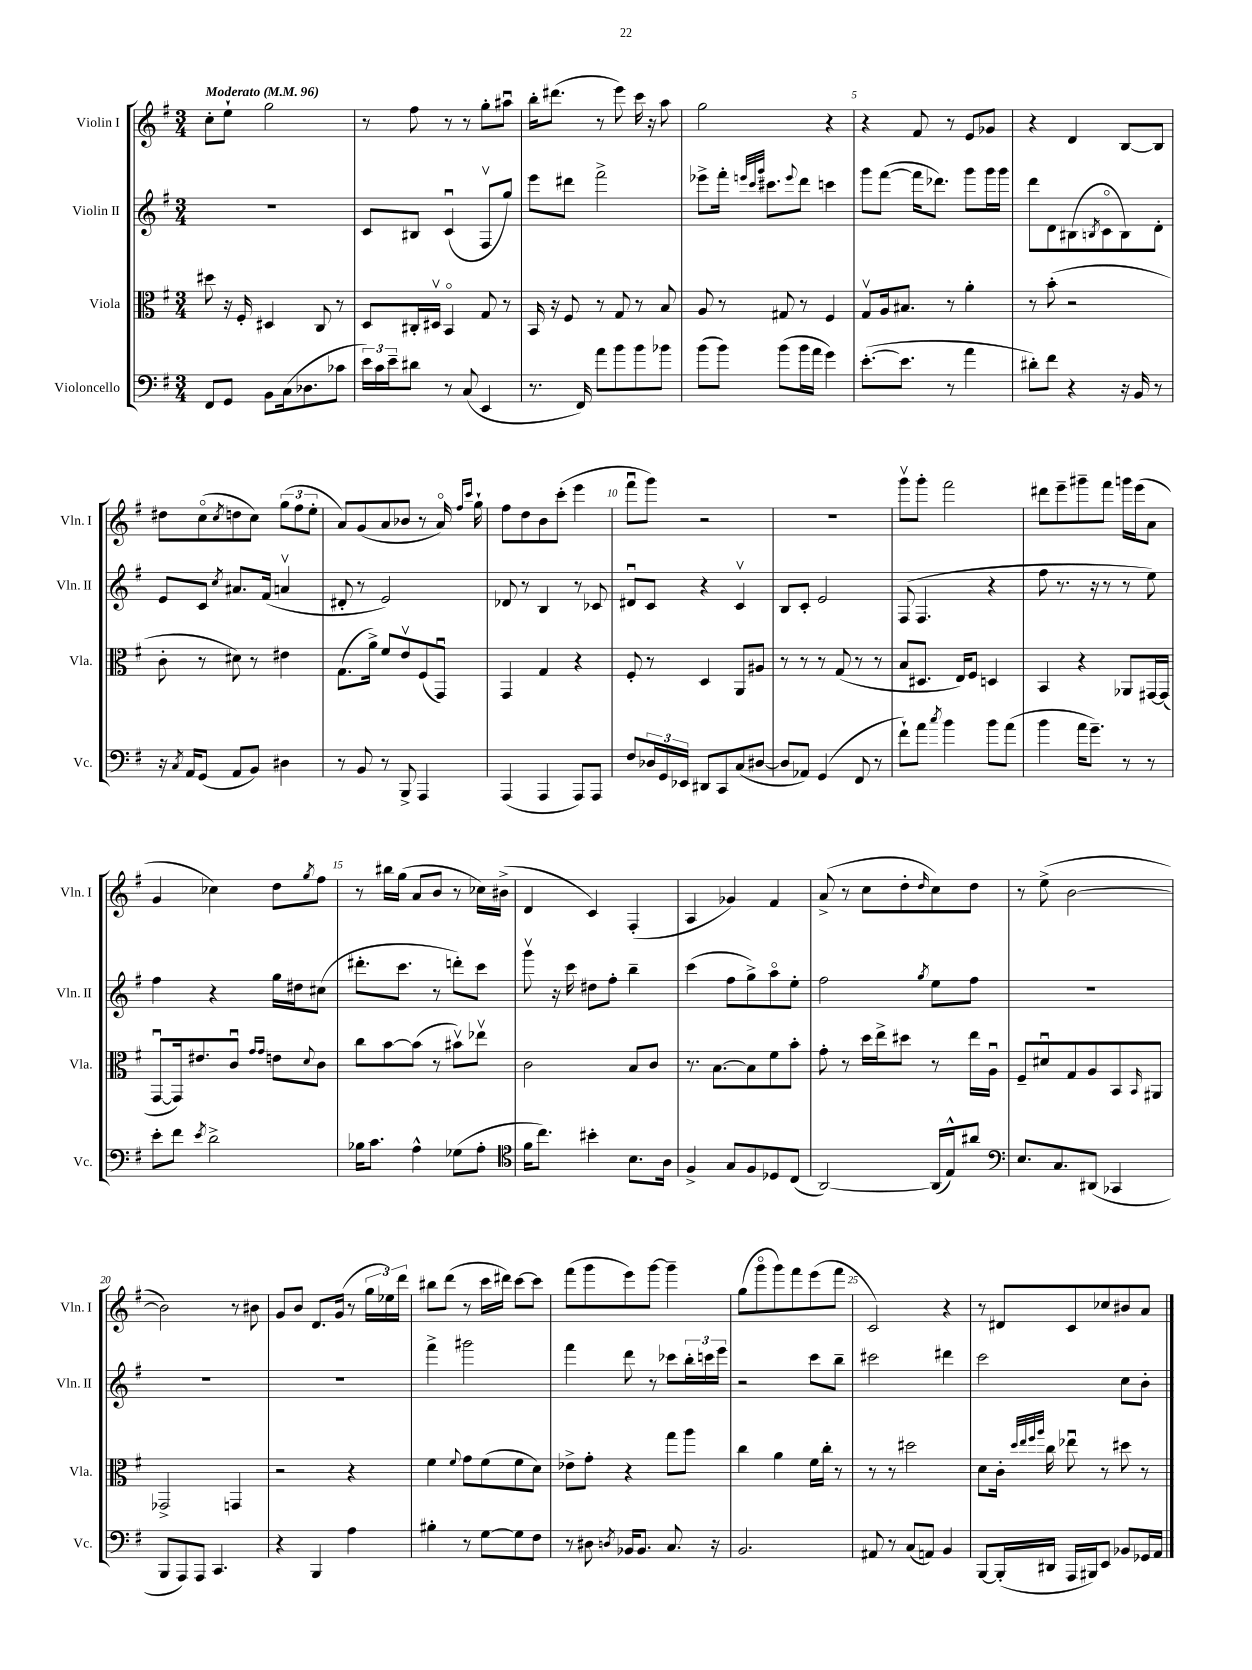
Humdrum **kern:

**kern	**kern	**kern	**kern
*staff4	*staff3	*staff2	*staff1
*clefF4	*clefC3	*clefG2	*clefG2
*k[f#]	*k[f#]	*k[f#]	*k[f#]
*M3/4	*M3/4	*M3/4	*M3/4
*MM96	*MM96	*MM96	*MM96
8FF#	8dd#	2.r	8cc'
8GG	16r	.	8ee`
.	16F#'	.	.
8BB	4D#	.	2gg
(16C	.	.	.
8.D-	.	.	.
.	8C	.	.
8c-	8r	.	.
=	=	=	=
24e)	8D	8c	8r
24c	.	.	.
24e~	.	.	.
8d#	16C#'	8B#	8ff#
.	16D#v	.	.
8r	4BBo	(4cu	8r
(8C	.	.	8r
4EE	8G	8F#v	8gg'
.	8r	8gg)	8aa#u
=	=	=	=
8.r	16BB	8eee	16bb'
.	16r	.	(8.ddd#
.	8F#	8ddd#	.
16FF#)	.	.	.
8a	8r	2fff#^	8r
8b	8G	.	8eee)
8b	8r	.	16ccc
.	.	.	16r
8b-	8B	.	8aa
=	=	=	=
(8b	8A	8eee-^	2gg
8b)	8r	16fff#'	.
.	.	32qqeee	.
.	.	32qqccc	.
.	.	32qqggg	.
.	.	8.ccc#	.
(8b	8G#	.	.
.	.	8qqeee	.
16b	8r	8ddd	.
16a	.	.	.
4g)	4F#	4ccc	4r
=	=	=	=
([8.e'	8Gv	8ggg	4r
.	16A	([8fff#	.
8.e]	8.B#	.	.
.	.	16fff#]	8f#
.	.	8.ddd-)	.
8r	8r	.	8r
4a	4a'	8ggg	8e
.	.	16ggg	8g-
.	.	16ggg	.
=	=	=	=
8d#')	8r	8ddd	4r
8f#	(8b'	8d	.
4r	2r	(8B#	4d
.	.	8qB	.
.	.	8co	.
16r	.	8B)	[8B
16BB	.	.	.
8r	.	8d'	8B]
=	=	=	=
16r	8c'	8e	8dd#
8qC	.	.	.
16AA	.	.	.
(8GG	8r	8c	(8cco
.	.	8qcc	8qcc
8AA	8d#)	8.a#	8dd
8BB)	8r	.	8cc)
.	.	(16f#	.
4D#	4e#	4av	(12gg
.	.	.	12ff#
.	.	.	12ee'
=	=	=	=
8r	(8.G	8d#'	8a)
8BB	.	8r	(8g
.	16a^)	.	.
8r	8f#	2e)	8a
8BBB^	8ev	.	8b-
4AAA	(8F#	.	8r
.	8GGu)	.	16ao)
.	.	.	16qqff#
.	.	.	16qqccc
.	.	.	16gg`
=	=	=	=
(4AAA	4GG	8d-	8ff#
.	.	8r	8dd
4AAA	4G	4B	8b
.	.	.	(8ccc'
8AAA)	4r	8r	4eee
8AAA	.	8c-	.
=	=	=	=
8F#	8F#'	8d#u	8fff#u
24D-	8r	8c	8ggg)
24GG	.	.	.
24EE-	.	.	.
8DD#	4D	4r	2r
8CC	.	.	.
(8C	8AA	4cv	.
[8D#	8A#	.	.
=	=	=	=
8D#]	8r	8B	2.r
8AA-)	8r	8c'	.
(4GG	8r	2e	.
.	(8G	.	.
8FF#	8r	.	.
8r	8r	.	.
=	=	=	=
8f#`)	8B	(8F#	8gggv
8a	8.D#	4.F#	8ggg'
8qcc	.	.	.
4b	.	.	2fff#
.	16E)	.	.
.	8F#	.	.
8b	4D	4r	.
(8a	.	.	.
=	=	=	=
4b	4BB	8ff#	8ddd#
.	.	8.r	8eee~
16a	4r	.	8ggg#~
8.g~)	.	16r	.
.	.	8r	8fff#
8r	8AA-	8r	16ggg
.	.	.	(16eee
8r	[16GG#	8ee)	8a
.	(16GG#]	.	.
=	=	=	=
8e'	[8GGu	4ff#	4g
8f#	16GG])	.	.
.	8.e#	.	.
8qe	.	.	.
2d^	.	4r	4cc-)
.	8cu	.	.
.	16qqg	.	.
.	16qqg	.	.
.	8e	16gg	8dd
.	.	16dd#	.
.	8qqd	.	8qgg
.	8c	(8cc#	8ff#
=	=	=	=
16B-	8cc	8.ddd#'	8r
8.c	.	.	.
.	[8b	.	16bb#
.	.	8.ccc	(16gg
4A^^	(8b]	.	8a
.	8r	8r	8b
(8G-	8b#v)	8ddd')	8r
8A'	8ee-v	8ccc	16cc-)
.	.	.	(16b#^
=	=	=	=
*clefC4	*	*	*
16f#	2c	8gggv	4d
8.cc)	.	.	.
.	.	16r	.
.	.	16ccc	.
4b#'	.	8dd#	4c)
.	.	8ff#'	.
8.B	8B	4bb~	(4F#'
.	8c	.	.
16A	.	.	.
=	=	=	=
4F#^	8.r	(4ccc	4A
.	[8.B	.	.
8G	.	8ff#	4g-)
8F#	8B]	8gg^)	.
8D-	8f#	8aao	4f#
(8C	8b'	8ee'	.
=	=	=	=
[2AA)	8g'	2ff#	(8a^
.	8r	.	8r
.	16dd	.	8cc
.	16ee^	.	.
.	8dd#	.	8dd'
.	.	8qgg	16qqdd
(16AA]	8r	8ee	8cc)
16E^^)	.	.	.
8a#	16ee	8ff#	8dd
.	16Au	.	.
=	=	=	=
*clefF4	*	*	*
8.E	8F#~	2.r	8r
.	8d#u	.	(8ee^
8.C	.	.	.
.	8G	.	[2b
(8DD#	8A	.	.
4CC-	8BB	.	.
.	16qqBB	.	.
.	8AA#	.	.
=	=	=	=
8BBB	2GG-^	2.r	2b])
8AAA)	.	.	.
8AAA	.	.	.
4.CC	.	.	.
.	4GG	.	8r
.	.	.	8b#
=	=	=	=
4r	2r	2.r	8g
.	.	.	8b
4BBB	.	.	8.d
.	.	.	(16g
4A	4r	.	8r
.	.	.	24gg
.	.	.	24ee-)
.	.	.	24ddd
=	=	=	=
4B#'	4f#	4fff#^	8bb#
.	.	.	(8ddd
.	8qqf#	.	.
8r	8g	2ggg#	8r
[8G	(8f#	.	16ccc
.	.	.	16ddd#)
8G]	8f#	.	[8ccc
8F#	8d)	.	8ccc]
=	=	=	=
8r	8e-^	4fff#	(8fff#
8D#	8g'	.	8ggg
8qD	.	.	.
16BB-	4r	8ddd	8eee)
8.BB-	.	.	.
.	.	8r	[8ggg
8.C	8gg	8ccc-	4ggg~]
.	8aa	24bb'	.
.	.	24ccc	.
16r	.	.	.
.	.	24eee	.
=	=	=	=
2.BB	4cc	2r	(8gg
.	.	.	8gggo
.	4a	.	8ggg)
.	.	.	8fff#
.	16f#	8ccc	(8eee
.	16cc'	.	.
.	8r	8bb~	8fff#
=	=	=	=
8AA#	8r	2ccc#	2c)
8r	8r	.	.
(8C	2dd#	.	.
8AA)	.	.	.
4BB	.	4ddd#	4r
=	=	=	=
[8BBB	8d	2ccc	8r
(16BBB']	16c'	.	8d#
.	32qqdd	.	.
.	32qqee	.	.
.	32qqff#	.	.
.	32qqaa	.	.
16DD#	16cc	.	.
16AAA	8ee-u	.	8c
16BBB#)	.	.	.
8EE	8r	.	8cc-
8BB-	8dd#	8cc	8b#
16GG-	8r	8b'	8a
16AA	.	.	.
==	==	==	==
*-	*-	*-	*-
